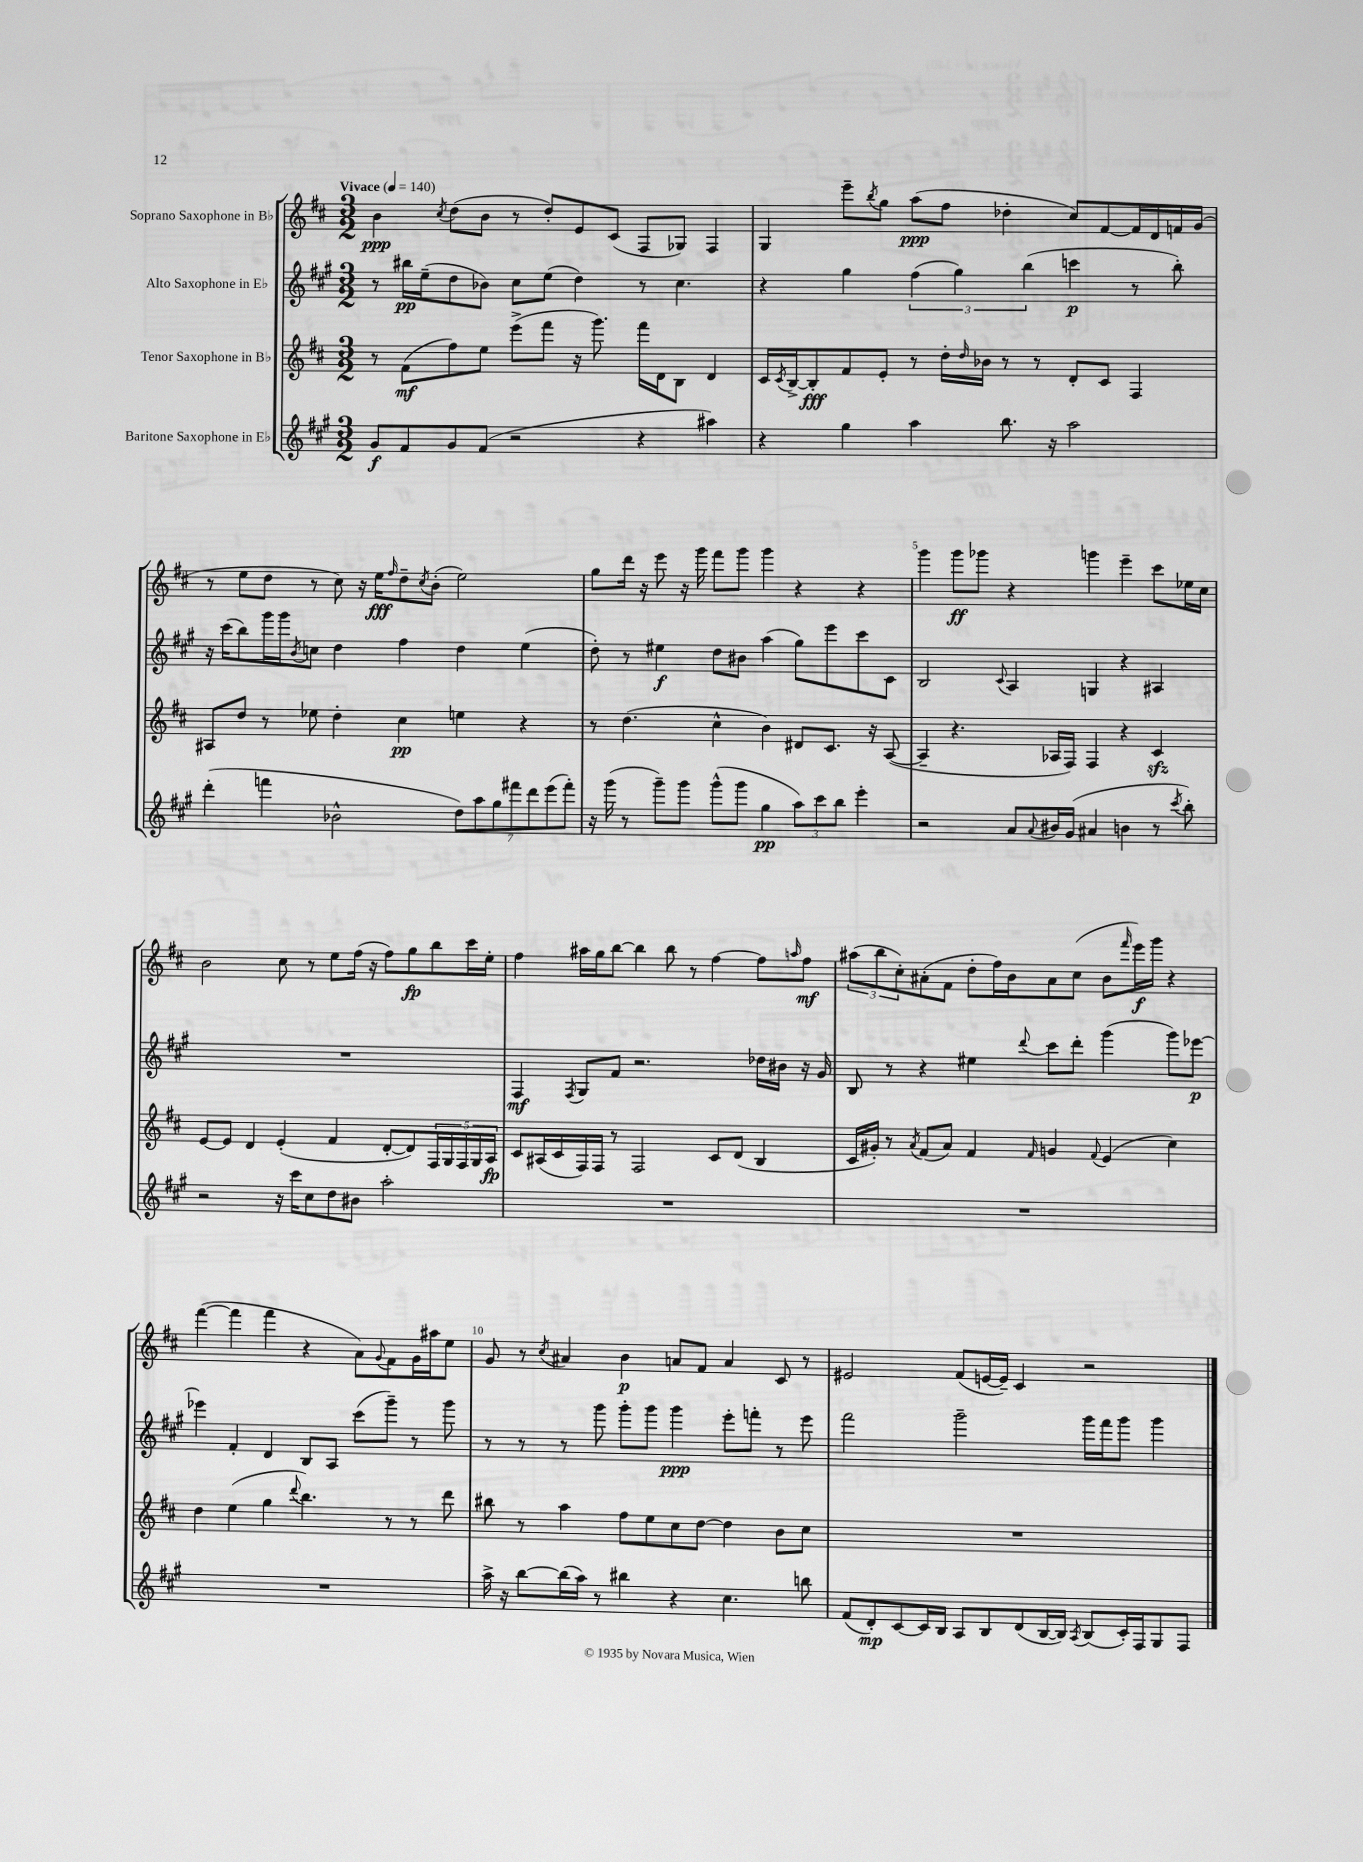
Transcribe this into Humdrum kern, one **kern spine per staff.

**kern	**kern	**kern	**kern
*staff4	*staff3	*staff2	*staff1
*clefG2	*clefG2	*clefG2	*clefG2
*k[f#c#g#]	*k[f#c#]	*k[f#c#g#]	*k[f#c#]
*M3/2	*M3/2	*M3/2	*M3/2
*MM140	*MM140	*MM140	*MM140
8g#	8r	8r	4b
8f#	(8f#	16bb#	.
.	.	(16ee~	.
.	.	.	8qcc#
8g#	8ff#)	8dd	(8dd
(8f#	8ee	8b-)	8b
2r	(8eee^	8cc#	8r
.	8fff#	(8ee	8dd')
.	16r	4dd)	8e
.	8.ggg)	.	.
.	.	.	(8c#
4r	16fff#	8r	8F#
.	16d	.	.
.	8B	4.cc#	8G-)
4aa#)	4d	.	4F#
=	=	=	=
4r	16c#	4r	4G
.	8qc#	.	.
.	[16B^	.	.
.	8B']	.	.
4gg#	8f#	4gg#	8eee~
.	.	.	8qbb
.	8e'	.	8gg
4aa	8r	(6ff#	(8aa
.	16dd'	.	8ff#
.	.	6gg#)	.
.	16qqdd	.	.
.	16b-	.	.
8.bb	8r	.	4dd-'
.	.	(6bb	.
.	8r	.	.
16r	.	.	.
2aa	8d'	4ccc	8cc#)
.	8c#	.	[8f#
.	4F#	8r	16f#]
.	.	.	16d
.	.	8bb')	16f
.	.	.	(16g
=	=	=	=
(4ddd'	8A#	16r	8r
.	.	(16ccc#	.
.	8dd	8bb)	8ee
4fff	8r	16ggg#	8dd
.	.	16ggg#	.
.	.	8qb	.
.	8ee-	8cc	8r
2b-^^	4dd'	4dd	8cc#)
.	.	.	16r
.	.	.	16ee
.	.	.	16qqff#
.	4cc#	4ff#	8dd~
.	.	.	8qcc#
.	.	.	(8b'
14dd)	4ee	4dd	2ee)
14aa	.	.	.
14gg#	.	.	.
14fff#	.	.	.
.	4r	(4ee	.
14ddd	.	.	.
(14eee	.	.	.
14fff#')	.	.	.
=	=	=	=
16r	8r	8dd')	8gg
(16ggg#	.	.	.
8r	(4.dd	8r	16ddd
.	.	.	16r
8ggg#~)	.	4ee#	8eee
8ggg#	.	.	16r
.	.	.	16ggg
(8ggg#^^	4cc#^^	8dd	8fff#
8ggg#	.	8b#	8ggg
4gg#	4b)	(4aa	4ggg
12aa)	8d#	8gg#)	4r
12ccc#	.	.	.
.	8.c#	8eee	.
12bb	.	.	.
4eee'	.	8ccc#	4r
.	16r	.	.
.	([8A	8c#	.
=	=	=	=
2r	4A~]	2B	4ggg
.	4.r	.	8ggg
.	.	.	8ggg-
.	.	8qqc#	.
8a	.	4A	4r
8qqa	.	.	.
16b#	16A-	.	.
(16g#	16F#)	.	.
4a#	4F#	4G	4ggg
4b	4r	4r	4eee~
8r	4c#	4A#	8ccc#
8qccc#	.	.	.
8bb')	.	.	16ee-
.	.	.	16cc#
=	=	=	=
2r	[8e	1.r	2b
.	8e]	.	.
.	4d	.	.
16r	(4e'	.	8cc#
16ccc#	.	.	.
8cc#	.	.	8r
8dd	4f#	.	8ee
8b#	.	.	(16ff#
.	.	.	16r
2aa'	[8d'	.	8ff#)
.	8d])	.	8gg
.	20F#	.	8bb
.	20G	.	.
.	20F#	.	.
.	.	.	16ccc#
.	20G	.	.
.	.	.	16ee'
.	20A	.	.
=	=	=	=
1.r	8c#	4F#	4ff#
.	(16A#	.	.
.	16c#	.	.
.	.	8qF#	.
.	16F#)	8G#	16aa#
.	16F#	.	16gg
.	8r	8f#	[8bb
.	2F#	2.r	4bb]
.	.	.	8bb
.	.	.	8r
.	8c#	.	[4ff#
.	(8d	.	.
.	4B	16dd-	8ff#]
.	.	16b#	.
.	.	.	16qqaa
.	.	16r	8ff#
.	.	16g#	.
=	=	=	=
1.r	16c#	8B	(12aa#
.	16g#')	.	.
.	.	.	12bb
.	8r	8r	.
.	.	.	12cc#')
.	8qa	.	.
.	(8f#	4r	(8a#'
.	8a)	.	8f#
.	4f#	4ee#	8dd'
.	.	.	16ff#)
.	.	.	16b
.	16qqf#	8qqddd	.
.	4g	8ccc#	8a#
.	.	8ddd'	(8cc#
.	8qqf#	.	.
.	(4e	(4ggg#	8b
.	.	.	16qqfff#
.	.	.	16eee)
.	.	.	16ggg
.	4cc#)	8ggg#)	4r
.	.	[8eee-	.
=	=	=	=
1.r	4dd	4eee-]	([4fff#
.	(4ee	4f#'	4fff#]
.	4gg	4d	4fff#
.	8qqddd	.	.
.	4.bb)	8B	4r
.	.	8A	.
.	.	(8ccc#	8a)
.	.	.	8qqg
.	8r	8ggg#~)	8f#
.	8r	8r	16g
.	.	.	16aa#
.	8ddd	8ggg#	8ee
=	=	=	=
16aa^	8bb#	8r	8g
16r	.	.	.
[8bb	8r	8r	8r
.	.	.	8qcc#
(16bb]	4aa	8r	4a#
16aa)	.	.	.
8r	.	8ggg#	.
4bb#	8ff#	8ggg#'	4b
.	8ee	8ggg#	.
4r	8cc#	4ggg#	8a
.	[8dd	.	8f#
4.cc#	4dd]	8eee'	4a
.	.	8fff'	.
.	8b	8r	8c#
8bb	8cc#	8eee	8r
=	=	=	=
(8f#	1.r	2fff#	2e#
8d')	.	.	.
[8c#	.	.	.
16c#]	.	.	.
16B	.	.	.
8A	.	2ggg#~	(8f#
8B	.	.	[16e
.	.	.	16e~])
(8d	.	.	4c#
[16B	.	.	.
16B])	.	.	.
8qA	.	.	.
(8B	.	16ggg#	2r
.	.	16fff#	.
16c#')	.	8ggg#	.
16F#	.	.	.
8G#	.	4ggg#	.
8F#	.	.	.
==	==	==	==
*-	*-	*-	*-
